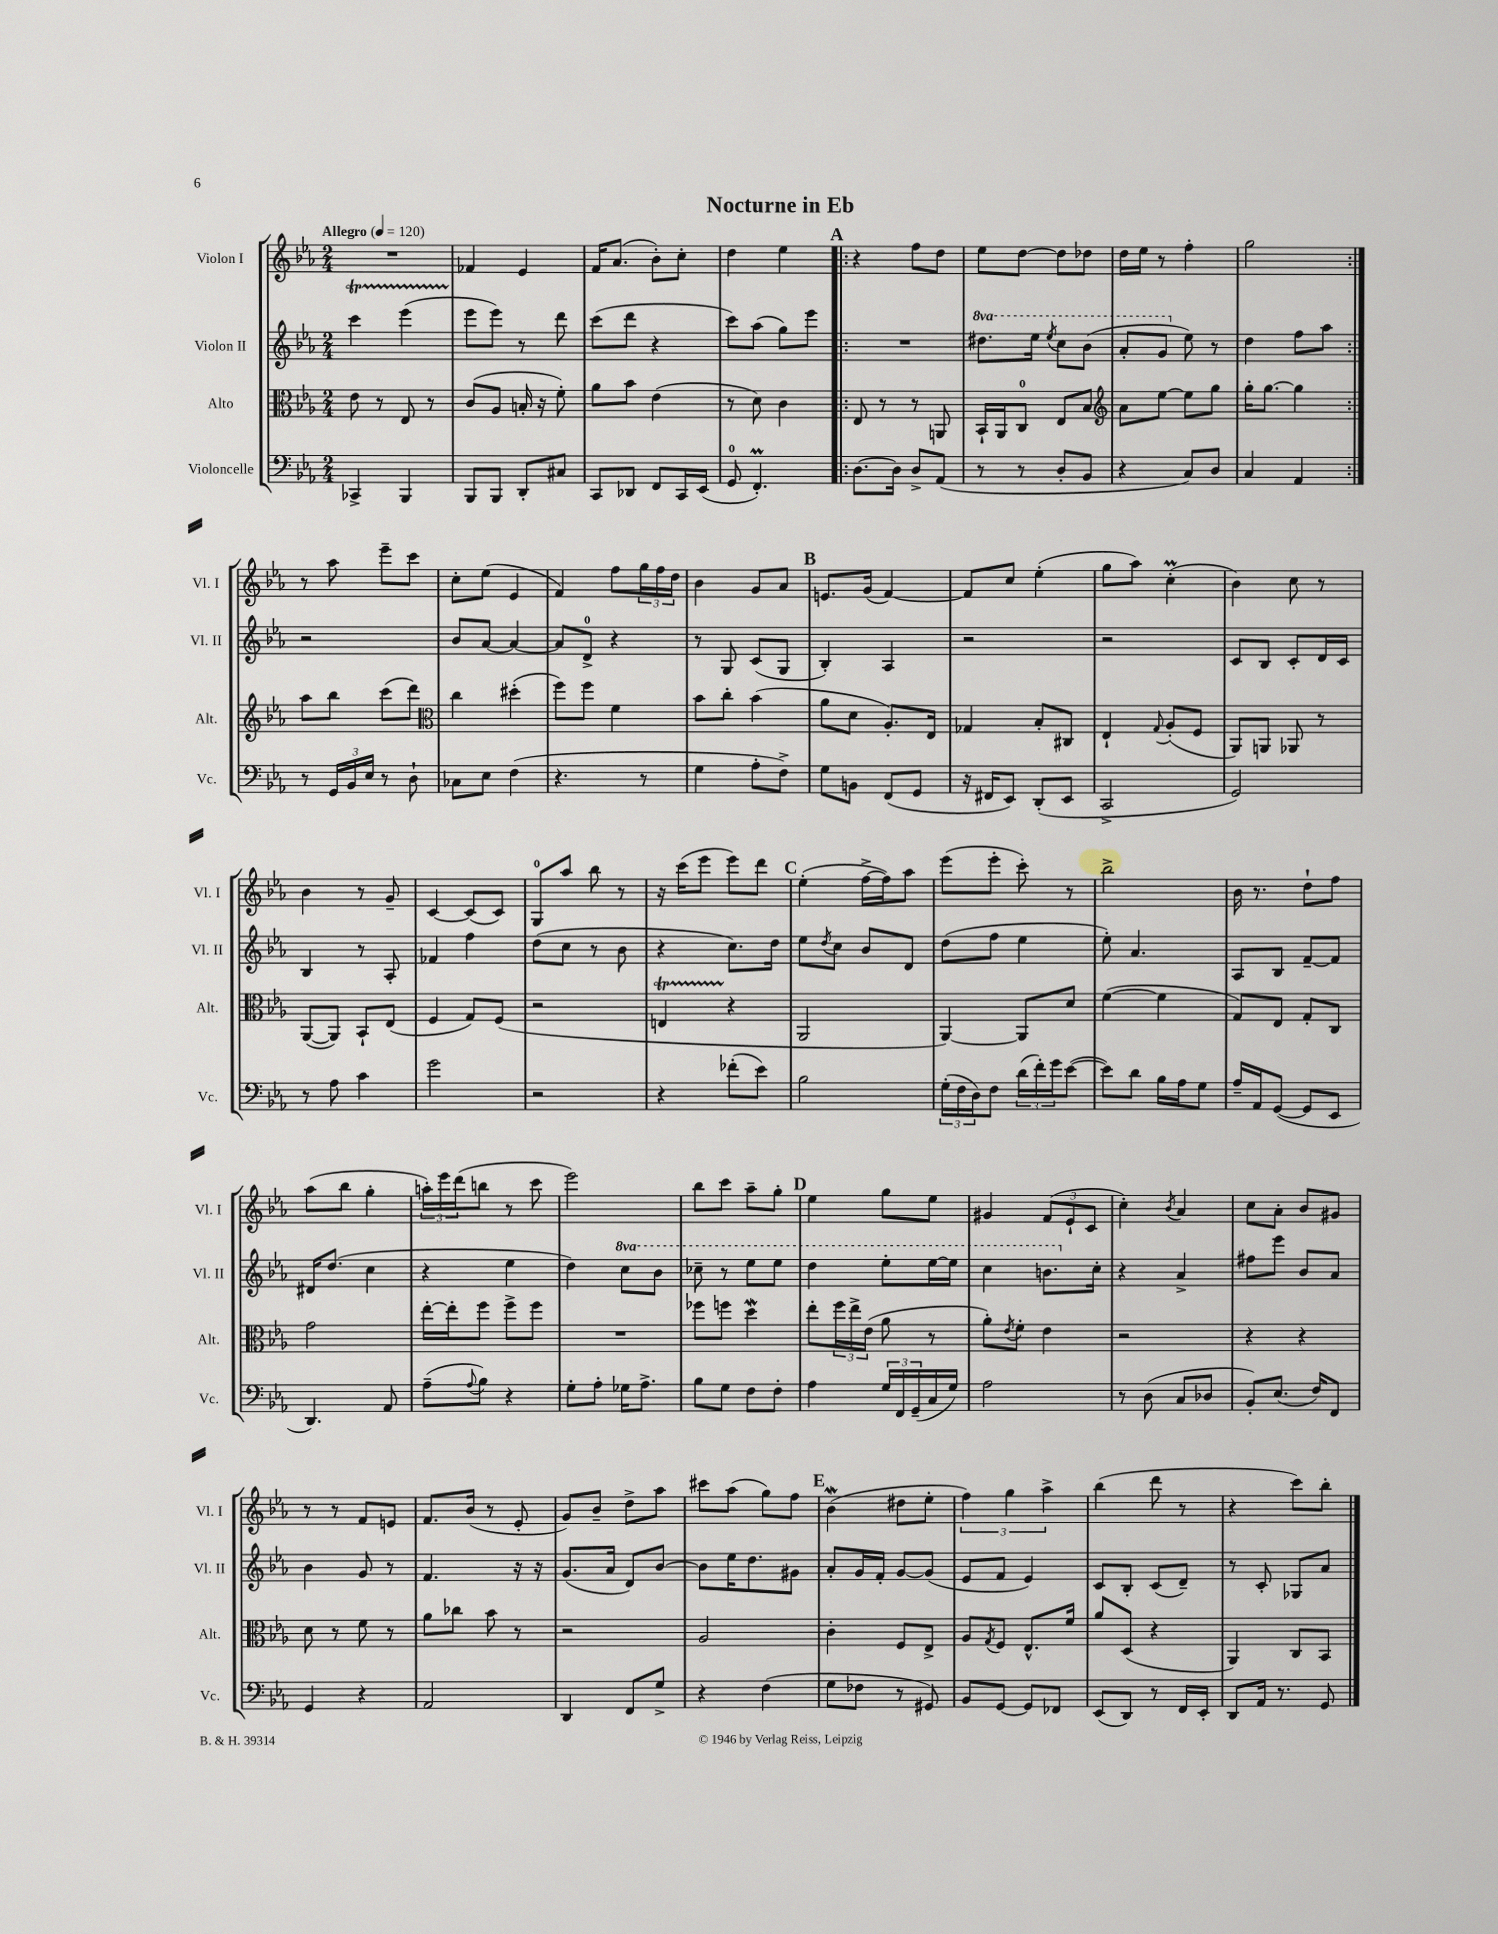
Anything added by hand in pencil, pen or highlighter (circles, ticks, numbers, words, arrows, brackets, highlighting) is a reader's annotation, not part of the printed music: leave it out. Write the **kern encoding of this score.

**kern	**kern	**kern	**kern
*part4	*part3	*part2	*part1
*staff4	*staff3	*staff2	*staff1
*I"Violoncelle	*I"Alto	*I"Violon II	*I"Violon I
*I'Vc.	*I'Alt.	*I'Vl. II	*I'Vl. I
*clefF4	*clefC3	*clefG2	*clefG2
*k[b-e-a-]	*k[b-e-a-]	*k[b-e-a-]	*k[b-e-a-]
*M2/4	*M2/4	*M2/4	*M2/4
*MM120	*MM120	*MM120	*MM120
=1	=1	=1	=1
!	!	!	!LO:TX:a:B:t=Allegro
4CC-X^/	8e-\	4cccT\	2r
.	8r	.	.
4BBB-/	8E-/	(4eee-TTT\	.
.	8r	.	.
=2	=2	=2	=2
8BBB-/L	(8c/L	8eee-\L	4f-X/
8BBB-/J	8A-/J	8eee-\J)	.
8DD'/L	16Bn'/	8r	4e-/
.	16r	.	.
8C#X/J	8f'\)	8ddd\	.
=3	=3	=3	=3
8CC/L	8a-\L	(8ccc\L	16f/KL
.	.	.	(8.a-/J
8DD-X/J	8b-\J	8ddd\J	.
8FF/L	(4e-\	4r	8b-'\L)
16CC/L	.	.	8cc'\J
(16EE-/JJ	.	.	.
=4	=4	=4	=4
8GG/	8r	8ccc\L)	4dd\
4.FFM'/)	8d\)	(8aa-\J	.
.	4c\	8gg\L)	4ee-\
.	.	8eee-\J	.
!!LO:REH:place=s1:t=A
=5!|:	=5!|:	=5!|:	=5!|:
[8.D\L	8E-/	2r	4r
.	8r	.	.
16D\Jk]	.	.	.
8D^/L	8r	.	8ff\L
(8AA-/J	8AAn/	.	8dd\J
=6	=6	=6	=6
*	*	*8va	*
8r	16BB-`/LL	8.ddd#X\L	8ee-\L
.	16AA-/J	.	.
8r	8C/J	.	[8dd\J
.	.	16eee-\Jk	.
.	.	8qeee-/	.
8D'/L	8E-/L	8ccc\L	8dd\L]
8BB-/J	8B-/J	(8bb-\J	8dd-X\J
=7	=7	=7	=7
*	*clefG2	*	*
4r	8a-\L	8aa-'/L	16dd\LL
.	.	.	16ee-\JJ
.	[8ee-\J	8gg/J	8r
*	*	*X8va	*
8C/L)	8ee-\L]	8ee-\)	4ff'\
8D/J	8gg\J	8r	.
=8	=8	=8	=8
4C/	16gg'\KL	4dd\	2gg\
.	[8.gg\J	.	.
4AA-/	4gg\]	8ff\L	.
.	.	8aa-\J	.
!!LO:LB:g=z
=9:|!	=9:|!	=9:|!	=9:|!
8r	8aa-\L	2r	8r
24GG/LL	8bb-\J	.	8aa-\
24BB-/	.	.	.
24E-/JJ	.	.	.
8r	(8ccc\L	.	8eee-~\L
8D`\	8ddd\J)	.	8ccc\J
=10	=10	=10	=10
*	*clefC3	*	*
8C-X\L	4cc\	8b-/L	8cc'\L
8E-\J	.	[8a-/J	(8ee-\J
(4F\	(4dd#X'\	4a-/_	4e-/
=11	=11	=11	=11
4.r	8ff\L)	8a-/L]	4f/)
.	8ff\J	8d^/J	.
.	4f\	4r	8ff\L
8r	.	.	24gg\L
.	.	.	24ff\
.	.	.	24dd\JJ
=12	=12	=12	=12
4G\	8b-\L	8r	4b-\
.	8cc'\J	8G/	.
8A-'\L	(4b-\	(8c/L	8g/L
8F^\J)	.	8G/J	8a-/J
!!LO:REH:place=s1:t=B
=13	=13	=13	=13
8G\L	8a-\L	4B-'/)	8.en/L
8BBn\J	8d\J	.	.
.	.	.	(16g/Jk
(8FF/L	8.A-'/L)	4A-/	[4f/)
8GG/J	.	.	.
.	16E-/Jk	.	.
=14	=14	=14	=14
16r	4G-X/	2r	8f/L]
16FF#X/KL	.	.	.
8EE-/J)	.	.	8cc/J
(8DD'/L	8B-'/L	.	(4ee-'\
8EE-/J	8C#X/J	.	.
=15	=15	=15	=15
2CC^/	4E-`/	2r	8gg\L
.	.	.	8aa-\J)
.	8qqG/	.	.
.	(8A-'/L	.	(4ccM'\
.	8F/J	.	.
=16	=16	=16	=16
2GG/)	8AA-/L)	8c/L	4b-\)
.	8AAn/J	8B-/J	.
.	8AA-X/	8c'/L	8cc\
.	8r	16d/L	8r
.	.	16c/JJ	.
!!LO:LB:g=z
=17	=17	=17	=17
8r	([8AA-/L	4B-/	4b-\
8A-\	8AA-/J])	.	.
4c\	8BB-`/L	8r	8r
.	(8E-/J	8A-'/	8g~/
=18	=18	=18	=18
2g\	4F/	4f-X/	[4c/
.	8G/L)	4ff\	(8c/L]
.	(8F/J	.	8c/J)
=19	=19	=19	=19
2r	2r	(8dd\L	8G/L
.	.	8cc\J	8aa-/J
.	.	8r	8bb-\
.	.	8b-\	8r
=20	=20	=20	=20
4r	4Ent/	4r	16r
.	.	.	(16ccc\KL
.	.	.	8eee-\J
(8f-X'\L	4r	8.cc\L)	8eee-\L)
8e-\J)	.	.	8ddd\J
.	.	16dd\Jk	.
!!LO:REH:place=s1:t=C
=21	=21	=21	=21
2B-\	2AA-/	8ee-\L	(4ee-'\
.	.	8qdd/	.
.	.	8cc\J	.
.	.	8b-/L	[16ff^\LL
.	.	.	16ff\J])
.	.	8d/J	8aa-\J
=22	=22	=22	=22
(24G'\LL	[4AA-/)	(8dd\L	(8eee-\L
24F\	.	.	.
24D\J)	.	.	.
8F\J	.	8ff\J	8eee-'\J
(24d\LL	8AA-/L]	4ee-\	8ccc'\)
24f'\)	.	.	.
24g\J	.	.	.
([8e-\J	8d/J	.	8r
=23	=23	=23	=23
8e-\L])	([4f\	8ee-'\)	2bb-^\
8d\J	.	4.a-/	.
16B-\LL	4f\]	.	.
16A-\J	.	.	.
8G\J	.	.	.
=24	=24	=24	=24
16A-~/LL	8G/L)	8A-/L	16b-\
16AA-/J	.	.	8.r
([8GG/J	8E-/J	8B-/J	.
8GG/L]	8G'/L	[8f~/L	8dd`\L
8EE-/J	8C/J	8f/J]	8ff\J
!!LO:LB:g=z
=25	=25	=25	=25
4.DD/)	2g\	16d#X/KL	(8aa-\L
.	.	(8.dd/J	.
.	.	.	8bb-\J
.	.	4cc\	4gg'\
8AA-/	.	.	.
=26	=26	=26	=26
(8A-~\L	[16ee-'\LL	4r	24aan'\LL)
.	.	.	24eee-\
.	16ee-'\J]	.	.
.	.	.	(24ddd\J
8qqA-/	.	.	.
8B-\J)	8ff\J	.	8bbn\J
4r	8ff^\L	4ee-\	8r
.	8ff\J	.	8ccc\
=27	=27	=27	=27
8G'\L	2r	4dd\)	2eee-\)
8A-'\J	.	.	.
*	*	*8va	*
16G-X\KL	.	8ccc\L	.
8.A-^\J	.	.	.
.	.	8bb-\J	.
=28	=28	=28	=28
8B-\L	8ff-X\L	8ccc-X~\	8bb-\L
8G\J	8ffn\J	8r	8ccc\J
8F\L	4ddW\	8eee-\L	8aa-~\L
8F'\J	.	8eee-\J	8gg'\J
!!LO:REH:place=s1:t=D
=29	=29	=29	=29
4A-\	8ee-'\L	4ddd\	4ee-\
.	24ff\L	.	.
.	24ee-^\	.	.
.	(24e-\JJ	.	.
24G/LL	8a-\	8eee-'\L	8gg\L
24FF/	.	.	.
(24GG~/	.	.	.
16C/	8r	[16eee-\L	8ee-\J
16G/JJ)	.	16eee-\JJ]	.
=30	=30	=30	=30
2A-\	8a-'\L)	4ccc\	4g#X/
.	8qe-/	.	.
.	8f'\J	.	.
.	4e-\	8.bbn\L	(12f/L
.	.	.	12e-`/
.	.	.	12c/J
*	*	*X8va	*
.	.	16cc'\Jk	.
=31	=31	=31	=31
8r	2r	4r	4cc'\)
(8D\	.	.	.
.	.	.	8qb-/
8C/L	.	4a-^/	4a-/
8D-X/J	.	.	.
=32	=32	=32	=32
8BB-'/L)	4r	8ff#X\L	8cc\L
(8.E-/J	.	8eee-\J	8a-'\J
.	4r	8b-/L	8b-/L
16F/KL)	.	.	.
8FF/J	.	8a-/J	8g#X/J
!!LO:LB:g=z
=33	=33	=33	=33
4GG/	8d\	4b-\	8r
.	8r	.	8r
4r	8f\	8g/	8f/L
.	8r	8r	8en/J
=34	=34	=34	=34
2AA-/	8a-\L	4.f/	8.f/L
.	8cc-X\J	.	.
.	.	.	(16b-/Jk
.	8b-\	.	8r
.	8r	16r	8e-'/
.	.	16r	.
=35	=35	=35	=35
4DD/	2r	(8.g/L	8g/L)
.	.	.	8b-~/J
.	.	16a-/Jk	.
8FF/L	.	8d/L)	8dd^\L
8G^/J	.	[8b-/J	8aa-\J
=36	=36	=36	=36
4r	2A-/	8b-\L]	8ccc#X\L
.	.	16ee-\K	(8aa-\J
.	.	8.dd\	.
(4F\	.	.	8gg\L)
.	.	8g#X\J	8ff\J
!!LO:REH:place=s1:t=E
=37	=37	=37	=37
8G\L	4c'\	8a-'/L	(4b-W\
8F-X\J	.	16g/L	.
.	.	16f'/JJ	.
8r	8F/L	[8g/L	8dd#X\L
8GG#X/)	8E-^/J	(8g/J]	8ee-'\J
=38	=38	=38	=38
8BB-/L	8A-/L	8e-/L	6ff\)
.	8qG/	.	.
[8GG/J	8F/J	8f/J	.
.	.	.	6gg\
8GG/L]	8.E-^^/L	4e-/)	.
.	.	.	6aa-^\
8FF-X/J	.	.	.
.	16f/Jk	.	.
=39	=39	=39	=39
(8EE-/L	8a-/L	8c/L	(4bb-\
8DD/J)	(8D/J	8B-'/J	.
8r	4r	(8c/L	8ddd\
16FF/LL	.	8d~/J)	8r
16EE-'/JJ	.	.	.
=40	=40	=40	=40
8DD/L	4AA-/)	8r	4r
16AA-/Jk	.	8c'/	.
8.r	.	.	.
.	8C/L	8G-X/L	8ccc\L)
8GG/	8BB-/J	8a-/J	8bb-'\J
==	==	==	==
*-	*-	*-	*-
